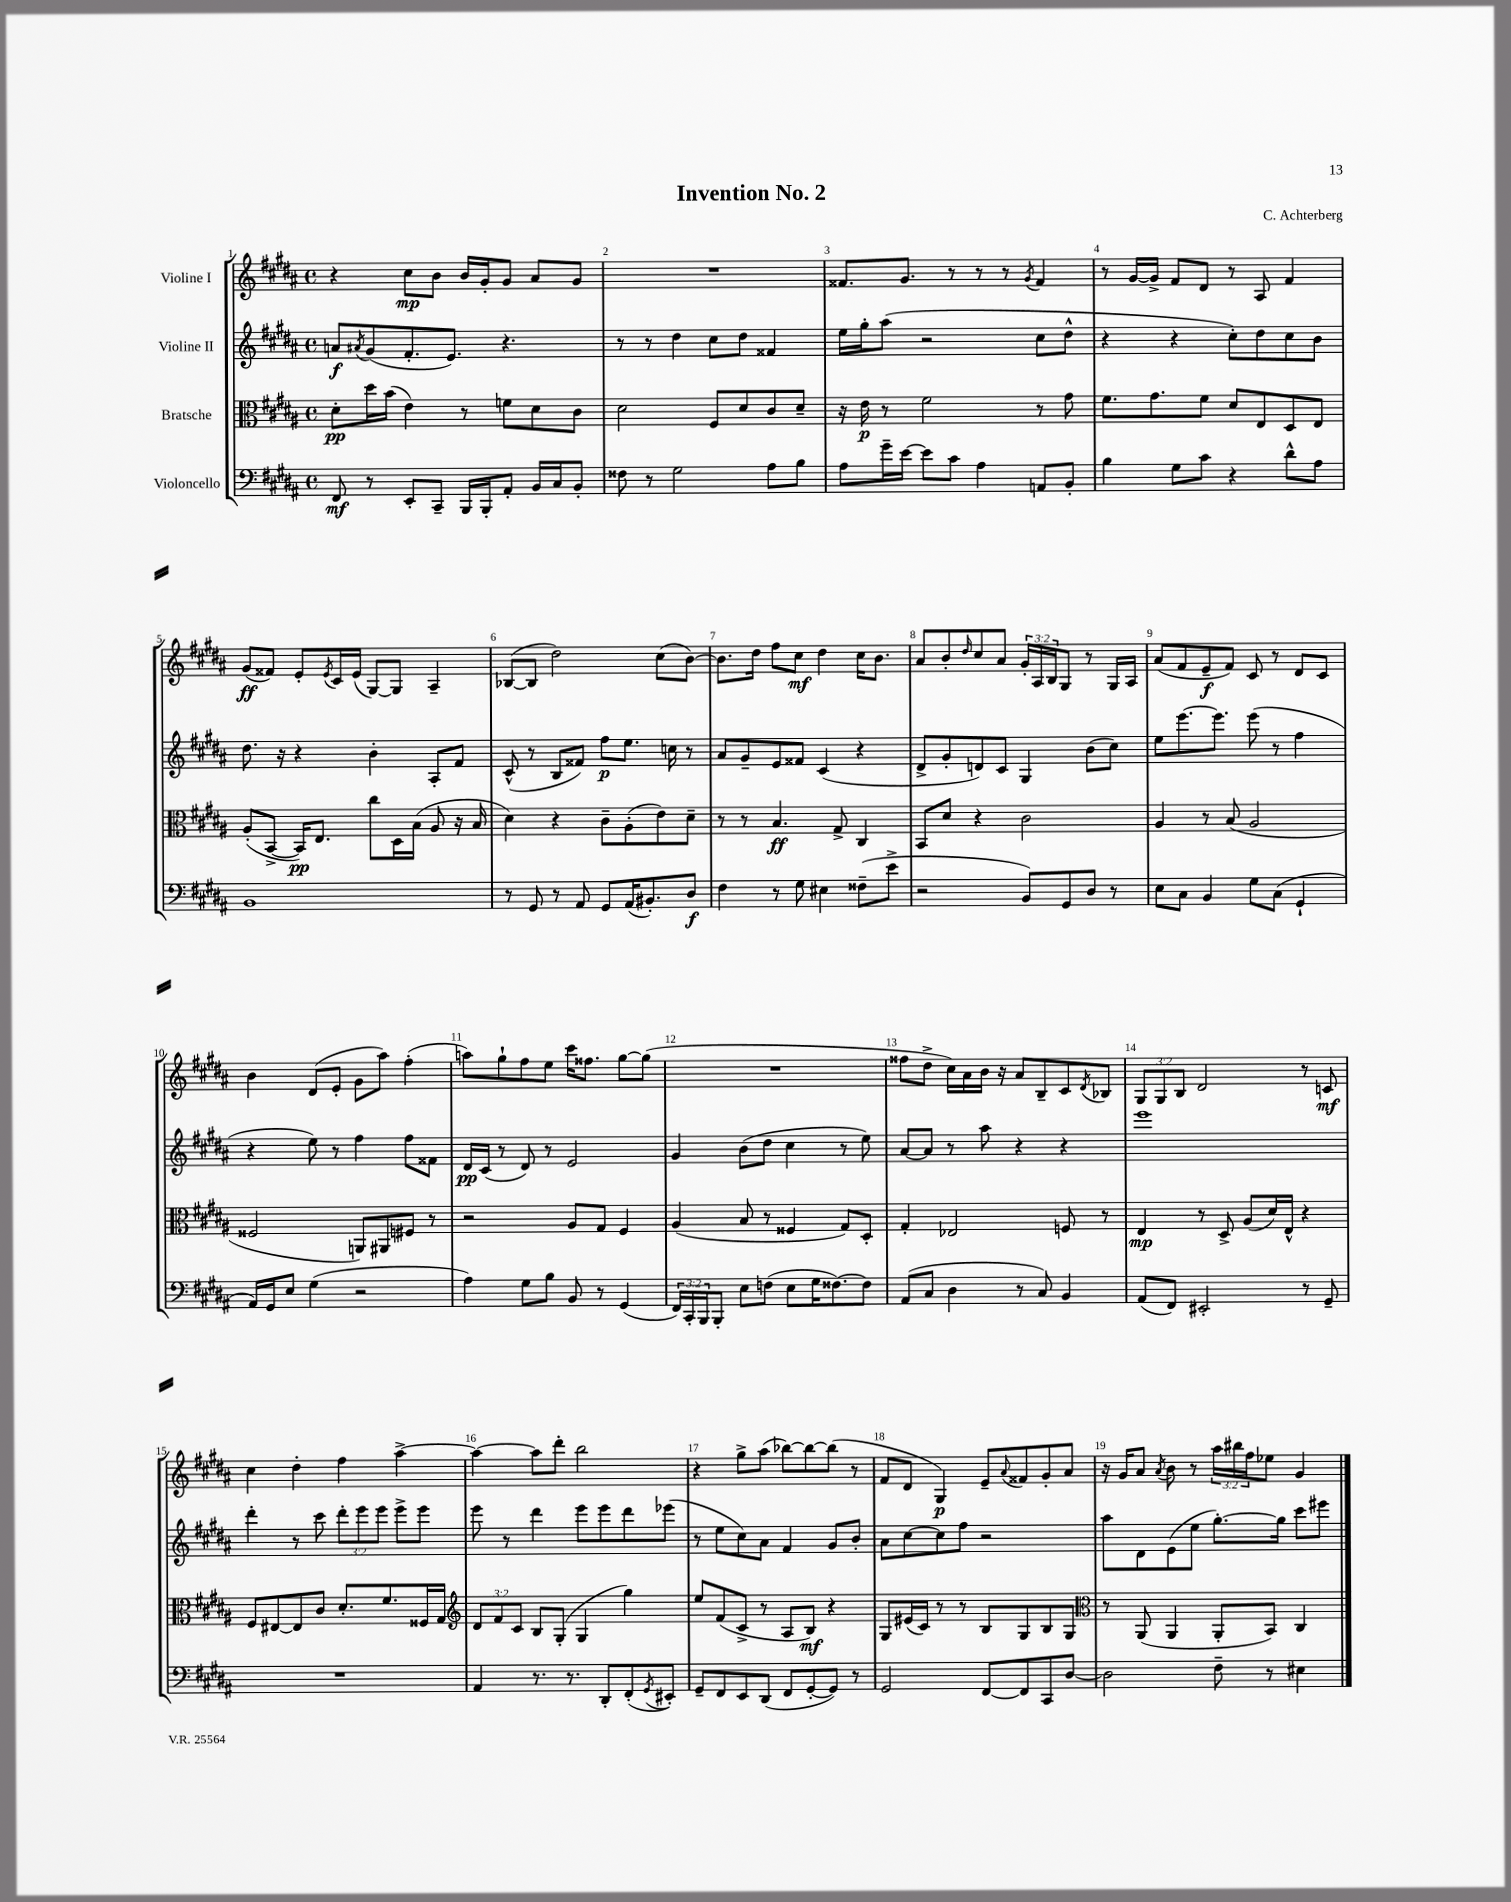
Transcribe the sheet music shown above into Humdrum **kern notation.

**kern	**kern	**kern	**kern
*staff4	*staff3	*staff2	*staff1
*clefF4	*clefC3	*clefG2	*clefG2
*k[f#c#g#d#a#]	*k[f#c#g#d#a#]	*k[f#c#g#d#a#]	*k[f#c#g#d#a#]
*M4/4	*M4/4	*M4/4	*M4/4
*met(c)	*met(c)	*met(c)	*met(c)
8FF#	8d#'	8a	4r
.	.	8qa#	.
8r	16dd#	(8g#	.
.	(16b	.	.
8EE'	4e)	8.f#'	8cc#
8CC#~	.	.	8b
.	.	8.e)	.
16BBB	8r	.	16b
16BBB'	.	.	16g#'
8AA#'	8f	4.r	8g#
16BB	8d#	.	8a#
16C#	.	.	.
8BB'	8c#	.	8g#
=	=	=	=
8F##	2d#	8r	1r
8r	.	8r	.
2G#	.	4dd#	.
.	8F#	8cc#	.
.	8d#	8dd#	.
8A#	8c#	4f##	.
8B	8d#~	.	.
=	=	=	=
8A#	16r	16ee	8.f##
.	16e	16gg#'	.
16g#~	8r	(8aa#	.
[16e	.	.	8.g#
8e]	2f#	2r	.
8c#	.	.	8r
4A#	.	.	8r
.	.	.	8r
.	.	.	8qg#
8AA	8r	8cc#	4f##
8BB'	8g#	8dd#^^	.
=	=	=	=
4B	8.f#	4r	8r
.	.	.	[16g#
.	8.g#	.	16g#^]
8G#	.	4r	8f#
8c#	8f#	.	8d#
4r	8d#	8cc#')	8r
.	8E	8dd#	8A#
8d#^^	8D#	8cc#	4f#
8A#	8E	8b	.
=	=	=	=
1BB	(8A#'	8.dd#	(8g#
.	[8BB^	.	8f##)
.	.	16r	.
.	16BB])	4r	8e'
.	8.E	.	.
.	.	.	8qe
.	.	.	16c#
.	.	.	(16e
.	8cc#	4b'	[8G#)
.	16D#	.	8G#]
.	(16B	.	.
.	8A#	8A#'	4A#~
.	16r	8f#	.
.	16B	.	.
=	=	=	=
8r	4d#)	(8c#^^	([8B-
8GG#	.	8r	8B-]
8r	4r	8B	2dd#)
8AA#	.	8f##)	.
8GG#	8c#~	8ff#	.
(16AA#	(8A#'	8.ee	.
8.BB#')	.	.	.
.	8e)	.	(8cc#
.	.	16cc	.
8D#	8d#~	8r	[8b)
=	=	=	=
4F#	8r	8a#	8.b]
.	8r	8g#~	.
.	.	.	16dd#
8r	4.B	8e	8ff#
8G#	.	8f##	8cc#
4E#	.	(4c#	4dd#
.	8G#^	.	.
(8F##~	4C#	4r	16cc#
.	.	.	8.b
8e^	.	.	.
=	=	=	=
2r	8BB	8d#^	8a#
.	8d#	8g#'	8b'
.	.	.	16qqdd#
.	4r	8d)	8cc#
.	.	8c#	8a#
8BB)	2c#	4G#	24g#'
.	.	.	24A#
.	.	.	24B
8GG#	.	.	8G#
8D#	.	(8b	8r
8r	.	8cc#)	16G#
.	.	.	16A#
=	=	=	=
8E	4A#	8ee	(8a#
8C#	.	[8.eee	8f#
4BB	8r	.	8e~
.	.	8.eee]	.
.	(8B	.	8f#)
8G#	2A#	(8eee	8c#
(8C#	.	8r	8r
4GG#`	.	4ff#	8d#
.	.	.	8c#
=	=	=	=
16AA#)	2F##	4r	4b
16GG#	.	.	.
8E	.	.	.
(4G#	.	8ee)	(8d#
.	.	8r	8e'
2r	8AA)	4ff#	8g#
.	8AA#	.	8aa#)
.	8F#	8ff#	(4ff#'
.	8r	8f##	.
=	=	=	=
4A#)	2r	16d#	8aa)
.	.	(16c#	.
.	.	8r	8gg#`
8G#	.	8d#)	8ff#
8B	.	8r	8ee
8BB	8A#	2e	16ccc#
.	.	.	8.ff##
8r	8G#	.	.
(4GG#	4F#	.	[8gg#
.	.	.	(8gg#]
=	=	=	=
24FF#)	(4A#	4g#	1r
24CC#'	.	.	.
24BBB	.	.	.
8BBB'	.	.	.
8E	8B	(8b	.
(8F	8r	8dd#	.
8E	4F##	4cc#	.
16G#	.	.	.
[8.F##)	.	.	.
.	8G#)	8r	.
8F##]	8D#'	8ee)	.
=	=	=	=
(8AA#	4G#'	[8a#	8ff##
8C#	.	8a#]	8dd#^
4D#	2E-	8r	16cc#)
.	.	.	16a#
.	.	8aa#	16b
.	.	.	16r
8r	.	4r	8a#
8C#)	.	.	8B~
4BB	8F	4r	8c#
.	.	.	8qd#
.	8r	.	8B-
=	=	=	=
(8AA#	4E	1eee	12G#
.	.	.	12G#
8FF#)	.	.	.
.	.	.	12B
2EE#'	8r	.	2d#
.	8D#^	.	.
.	(8A#	.	.
.	16d#)	.	.
.	16E^^	.	.
8r	4r	.	8r
8GG#~	.	.	8c
=	=	=	=
1r	8F#	4ddd#'	4cc#
.	[8E#	.	.
.	8E#]	8r	4dd#'
.	8c#	8ccc#	.
.	8.d#'	12ddd#'	4ff#
.	.	12eee	.
.	.	12eee	.
.	8.f#	.	.
.	.	8eee^	[4aa#^
.	16F##	8eee	.
.	16G#	.	.
=	=	=	=
*	*clefG2	*	*
4AA#	12d#	8eee	4aa#_
.	12f#	.	.
.	.	8r	.
.	12c#	.	.
8.r	8B	4ddd#	8aa#]
.	(8G#'	.	8ddd#'
8.r	.	.	.
.	4G#	8eee	2bb
8DD#'	.	8eee	.
(8FF#'	4gg#)	8ddd#	.
8qGG#	.	.	.
8EE#')	.	(8eee-	.
=	=	=	=
8GG#~	8ee	8r	4r
8FF#	(8f#	8ee	.
8EE	8c#^	8cc#)	8gg#^
(8DD#	8r	8a#	(8aa#
8FF#	8A#	4f#	[8bb-)
[8GG#'	8B)	.	8bb-_
8GG#])	4r	8g#	(8bb-]
8r	.	8b'	8r
=	=	=	=
2GG#	8G#	8a#	8f#
.	(16e#	[8cc#	8d#
.	16c#)	.	.
.	8r	8cc#]	4G#)
.	8r	8ff#	.
[8FF#	8B	2r	8e~
.	.	.	8qqa#
8FF#]	8G#	.	8f##
8CC#	8B	.	8g#'
[8D#	8G#	.	8a#
=	=	=	=
*	*clefC3	*	*
2D#]	8r	8aa#	16r
.	.	.	16g#
.	(8AA#	8d#	8a#
.	.	.	8qa#
.	4AA#	(8e	8b
.	.	8ee	8r
8F#~	8AA#'	[8.gg#')	24aa#
.	.	.	24bb#
.	.	.	24ff#
8r	8BB)	.	8ee-
.	.	16gg#]	.
4E#	4C#	8ccc#	4g#
.	.	8eee#	.
==	==	==	==
*-	*-	*-	*-
